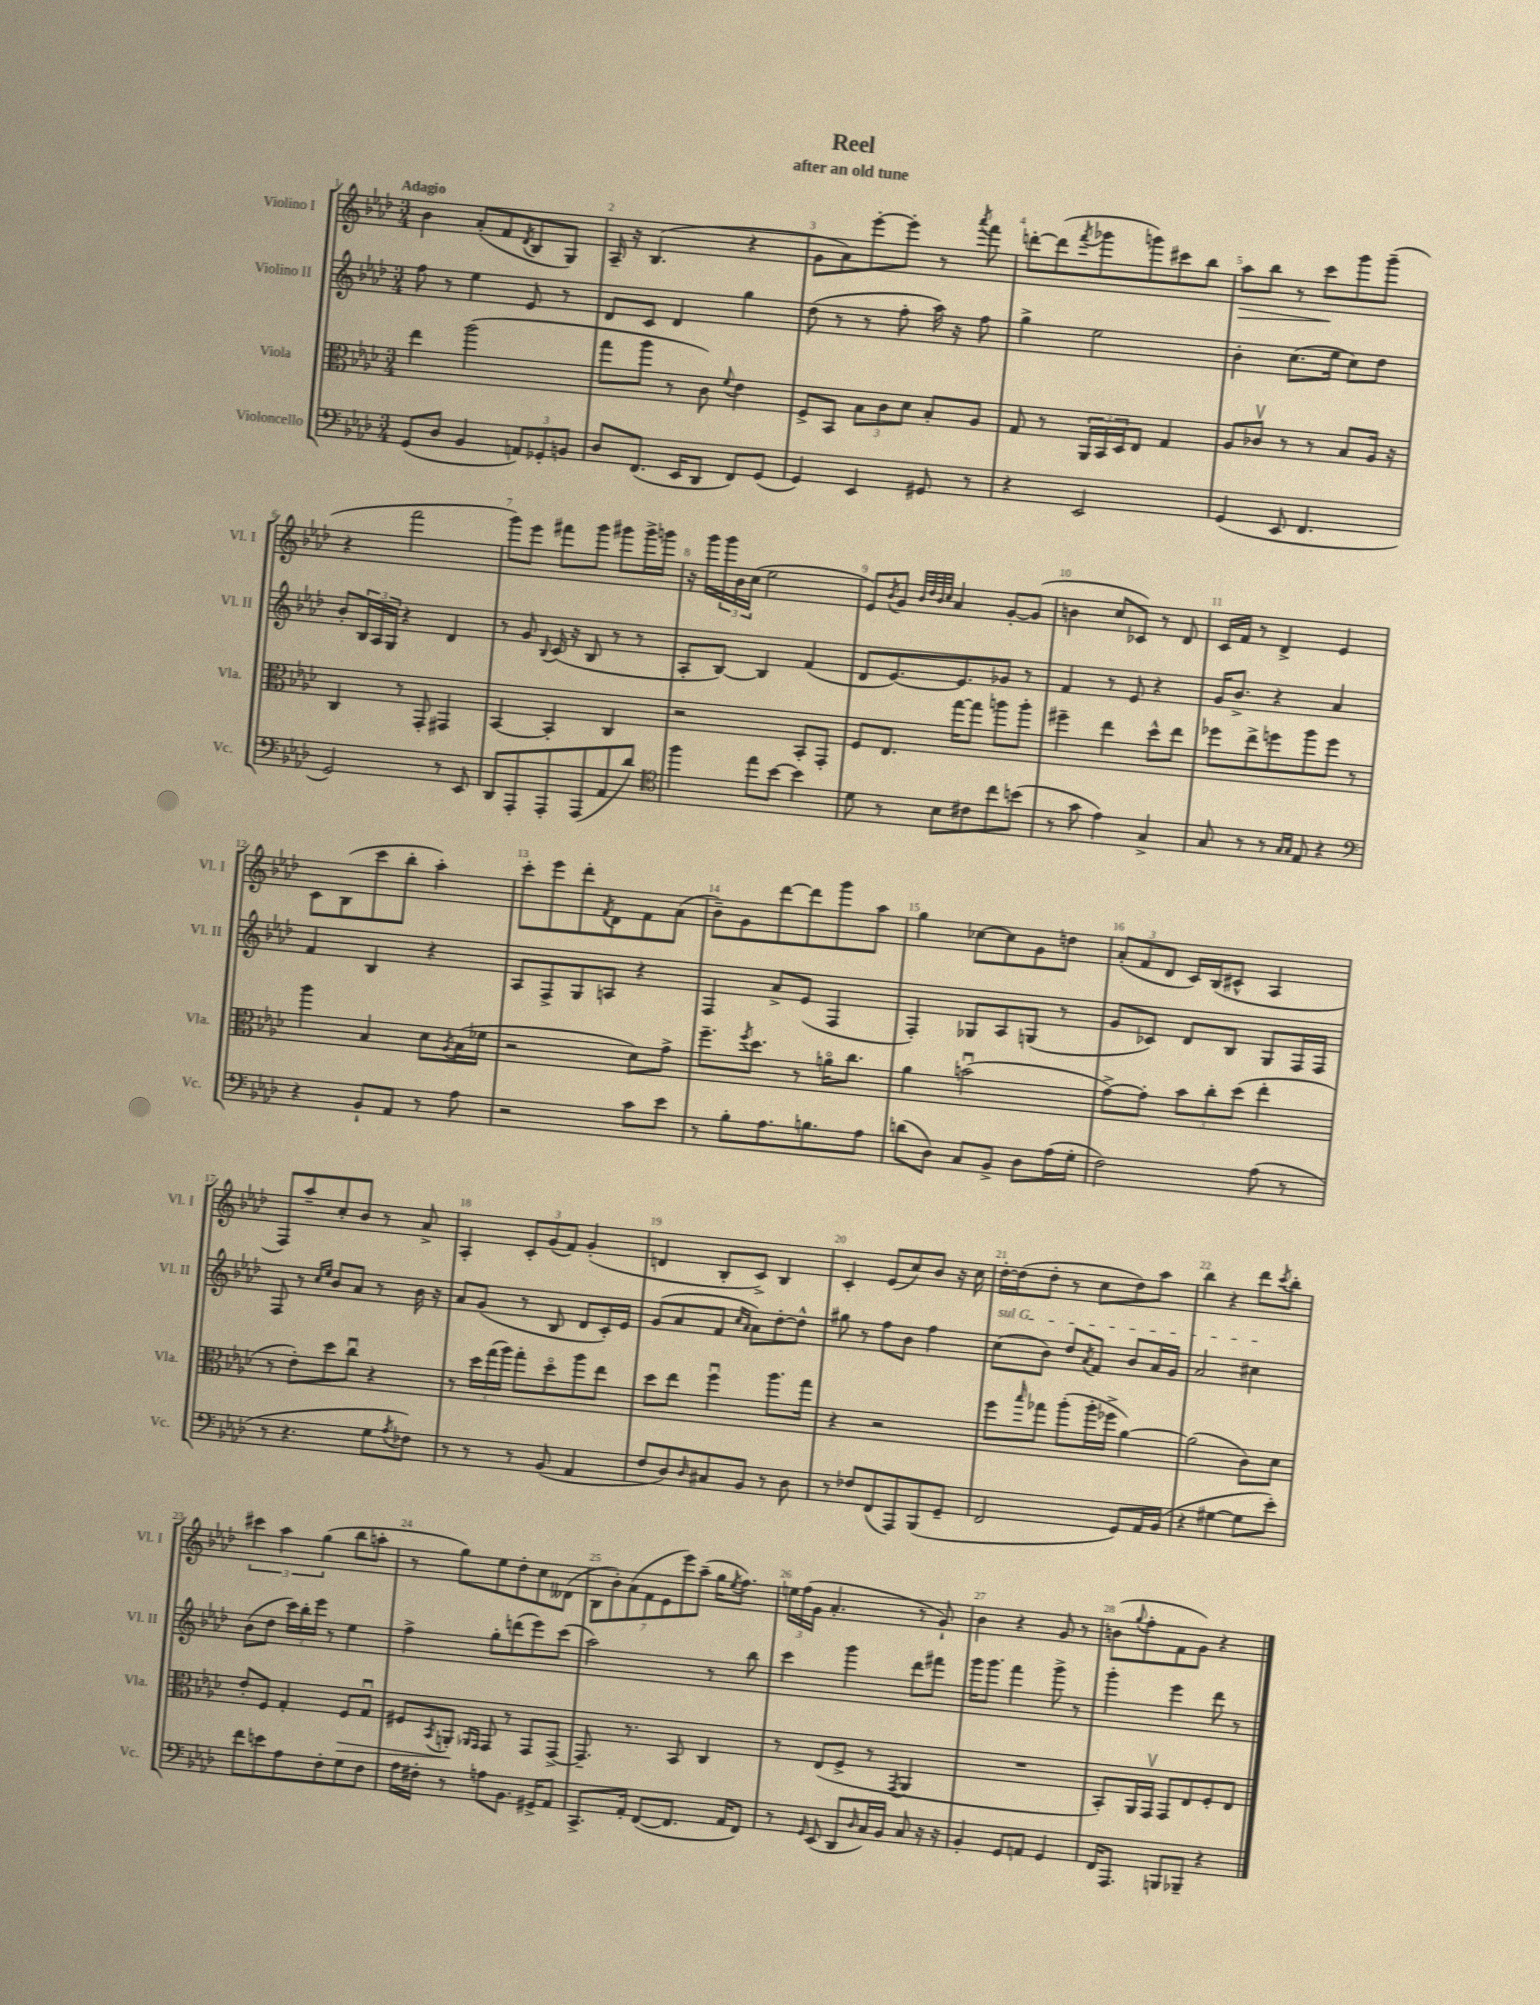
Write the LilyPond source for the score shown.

\header { title = "Reel" subtitle = "after an old tune" }
<<
\new StaffGroup <<
\new Staff = "s0" \with { instrumentName = "Violino I" shortInstrumentName = "Vl. I" } {
    \clef treble \key aes \major \numericTimeSignature \time 3/4 \tempo "Adagio"
    bes'4 aes'8-.( f'8 \acciaccatura { des'8 } bes8 g8) |
    aes16-- r16 bes4.( r4 |
    g'8 aes'8) ees'''8~-. ees'''8-. r8 \acciaccatura { aes'''8 } f'''8 |
    d'''8~-. d'''8( \acciaccatura { f'''8 } ges'''8 g'''8) cis'''8 bes''8 |
    aes''8\> bes''8 r8 c'''8\! g'''8 g'''8--( |
    r4 f'''2 |
    g'''8) ees'''8 fis'''8 g'''8 gis'''8 gis'''16-> g'''16 |
    r16 g'''16 \tuplet 3/2 { g'''16 bes'16 c''16( } ees''2 |
    ees'8) \acciaccatura { bes'8 } g'8 \grace { bes'32 des''32 bes'32 c''32 } aes'4 g'8~-. g'8( |
    b'4 c''8 ces'8) r8 des'8 |
    c'16 f'16 r8 des'4-> ees'4 |
    c'8 bes8( c'''8 bes''8-. aes''4-.) |
    c'''8-. ees'''8 des'''8-. \acciaccatura { f'8 } des'8 f'8 aes'8( |
    bes'8--) g'8 des'''8~ des'''8 g'''8 aes''8 |
    g''4 ces''8~ ces''8 g'8 d''8 |
    \tuplet 3/2 { aes'8-.( f'8 des'8 } c'16) bes16( cis'8-^ aes4 |
    f8) aes''8-- c''8-. bes'8 r8 aes'8-> |
    aes4-. \tuplet 3/2 { c'8-. g'8( f'8) } g'4-.( |
    d'4 bes8-. c'8->) bes4 |
    c'4-. ees'8( c''8) bes'8 r16 c''16 |
    des''16~-. des''16( des''8-. r8 c''8 des''8) aes''8 |
    bes''4 r4 des'''8 \acciaccatura { c'''8 } bes''8-. |
    \tuplet 3/2 { cis'''4 aes''4 g''4( } bes''8 a''8-. |
    r8 g''8) ees''8 des''8-. c''8 deses'8( |
    \tuplet 7/4 { bes8 bes'8-.) aes'8( f'8 ees'8 ees'''8) aes''8--( } g''16 \acciaccatura { ees''8 } f''8.) |
    \tuplet 3/2 { e''16 f''16( g'16 } aes'4.-. r8 g'8-!) |
    bes'4 r4 g'8 r8 |
    b'8( \appoggiatura { g''8 } f''8-. f'8 g'8) r4 \bar "|." |
}
\new Staff = "s1" \with { instrumentName = "Violino II" shortInstrumentName = "Vl. II" } {
    \clef treble \key aes \major \numericTimeSignature \time 3/4
    f''8 r8 ees''4 ees'8 r8 |
    des'8 c'8 des'4 g''4 |
    des''8( r8 r8 f''8-. aes''16) r16 f''8 |
    g''4-> ees''2 |
    bes'4-. c''8.( ees''16 c''8) des''8 |
    bes'8-. \tuplet 3/2 { bes16 aes16 g16 } r4 des'4 |
    r8 g'8 \appoggiatura { bes8 } c'16( r16 bes8 r8 r8 |
    aes8-. bes8~) bes4 f'4( |
    des'8 ees'8.~) ees'8. ges'8 r8 |
    f'4 r8 ees'8 r4 |
    g'16 bes'8.-> r4 aes'4 |
    f'4 bes4 r4 |
    aes8 f8-> g8 a8 r4 |
    f4 aes'8-> ees'8( f4 |
    f4-.) ges8 aes8 g8( r8 |
    g'8 ces'8) des'8 bes8 g8 f16 f16 |
    f8 r8 \grace { c''16 ees''16 } bes'8 aes'8 r8 bes'16 r16 |
    aes'8 g'8( r8 bes8 des'8 c'16-.) ees'16 |
    g'8( aes'8 f'8 \grace { c''16 aes'16 } aes'8) des''8~-. des''8-^ |
    gis''8 r8 f''8 bes'8 f''4 |
    \once \override TextSpanner.bound-details.left.text = \markup { \italic "sul G" } c''8\startTextSpan( bes'8) des''8 \acciaccatura { aes'8 } f'8 bes'8 aes'16 g'16 |
    aes'2 cis''4\stopTextSpan |
    bes'8( des''8 \tuplet 3/2 { c'''16) bes''16-. ees'''16 } r8 ees''4 |
    f''4-> g''8-. d'''8( ees'''8) c'''8( |
    aes''2) r8 bes''8 |
    c'''4 g'''4 des'''8 fis'''8 |
    g'''16 g'''8. f'''4 g'''8-> r8 |
    g'''4-. ees'''4 des'''8 r8 \bar "|." |
}
\new Staff = "s2" \with { instrumentName = "Viola" shortInstrumentName = "Vla." } {
    \clef alto \key aes \major \numericTimeSignature \time 3/4
    ees''4 aes''2( |
    g''8 aes''8 r8 c'8) \appoggiatura { f'8 } ees'4 |
    f8-> bes,8 \tuplet 3/2 { bes8 c'8 des'8 } bes8-. aes8 |
    g8 r8 \tuplet 3/2 { aes,16 bes,16 des16 } ees8 g4 |
    aes8 ces'8\upbow r8 r8 bes8 aes16 r16 |
    c4 r8 g,8-. gis,4 |
    bes,4~ bes,4-. c4 |
    r2 bes,8-. g,8-. |
    f8 ees8. g''16~ g''8 a''8 a''8-. |
    fis''4-- ees''4 des''8-^ ees''8 |
    fes''8 ees''8-> f''8 aes''8 f''8 r8 |
    aes''4 bes4 des'8 \acciaccatura { aes8 } bes16( fes'16 |
    r2 des'8) g'8-> |
    f''8.-- \acciaccatura { f''8 } des''8. r8 a'16\flageolet c''8. |
    aes'4 b'2\downbow( |
    g'8~->) g'8-. \tuplet 3/2 { bes'8 c''8-. des''8( } ees''4-. |
    r8 ees'8-.) des''8 c''8\downbow r4 |
    r8 \tuplet 3/2 { des''16 g''16( aes''16) } g''8-. des''8\flageolet aes''8 ees''8 |
    des''8 ees''8 f''4\downbow aes''8. g''16 |
    r4 r2 |
    f''8 \grace { bes''16 } ges''8 aes''8-.( aes''16-. fes''16-> aes'4~) |
    aes'2( c'8) des'8 |
    ees'8-. f8 g4-. f8\> g8\downbow |
    fis8 \acciaccatura { bes,8 } a,8-.\! \grace { aes,16 g,16 } g,8 r8 g,8 g,8~-> |
    g,8.-- r8. bes,8 c4 |
    r8 ees8( f8-> r8 \acciaccatura { g,8 } aes,4 |
    R2. |
    bes,8-.) aes,16 g,16\upbow g,8 ees8 f8-. ees8 \bar "|." |
}
\new Staff = "s3" \with { instrumentName = "Violoncello" shortInstrumentName = "Vc." } {
    \clef bass \key aes \major \numericTimeSignature \time 3/4
    g,8( des8 bes,4 \tuplet 3/2 { a,8) ges,8-. b,8 } |
    des8 f,8.( ees,16 des,8 f,8) g,8( |
    g,4) ees,4 gis,8 r8 |
    r4 ees,2 |
    g,4( ees,8 f,4. |
    g,2) r8 ees,8 |
    des,8 aes,,8-. aes,,8-. aes,,8( aes,8 des'8) |
    \clef tenor f''4 ees''8 bes'8~ bes'4 |
    des'8 r8 bes8 cis'8 c''8 b'8( |
    r8 g'8 ees'4) g4-> |
    g8 r8 r8 \grace { g16 g16 } ees8 r4 |
    \clef bass r4 bes,8-! aes,8 r8 aes8 |
    r2 c'8 ees'8 |
    r8 bes8-. aes8. b8. aes8 |
    d'8( des8) c8 bes,8-> des8 aes16( g16-. |
    f2) aes8( r8 |
    r8 r4. g8 \acciaccatura { aes8 } fes8) |
    r8 r8 r8 bes,8( aes,4 |
    f8 des8) \grace { des16 } cis8 bes,8 r8 des8 |
    r8 fes8 f,8( aes,,8) bes,,8( g,8-- |
    f,2 g,8) aes,16 bes,16( |
    r4 gis4~ gis8 ees'8-.) |
    f'8 e'8 aes8 f8-. g8 f8 |
    aes16 fis16-. r8 a8 bes,8. gis,16-> aes,8 |
    c,8.-> aes,16-. f,8~( f,8. aes,16 f,8) |
    r8 \grace { g,16 } ees,8( des,8 \grace { des16 } c16) bes,16 c8 r16 r16 |
    bes,4-. g,8 a,8 g,4 |
    f,16 aes,,8. b,,8 bes,,8-- r4 \bar "|." |
}
>>
>>
\layout { \context { \Score \override BarNumber.break-visibility = ##(#f #t #t) barNumberVisibility = #all-bar-numbers-visible } }
